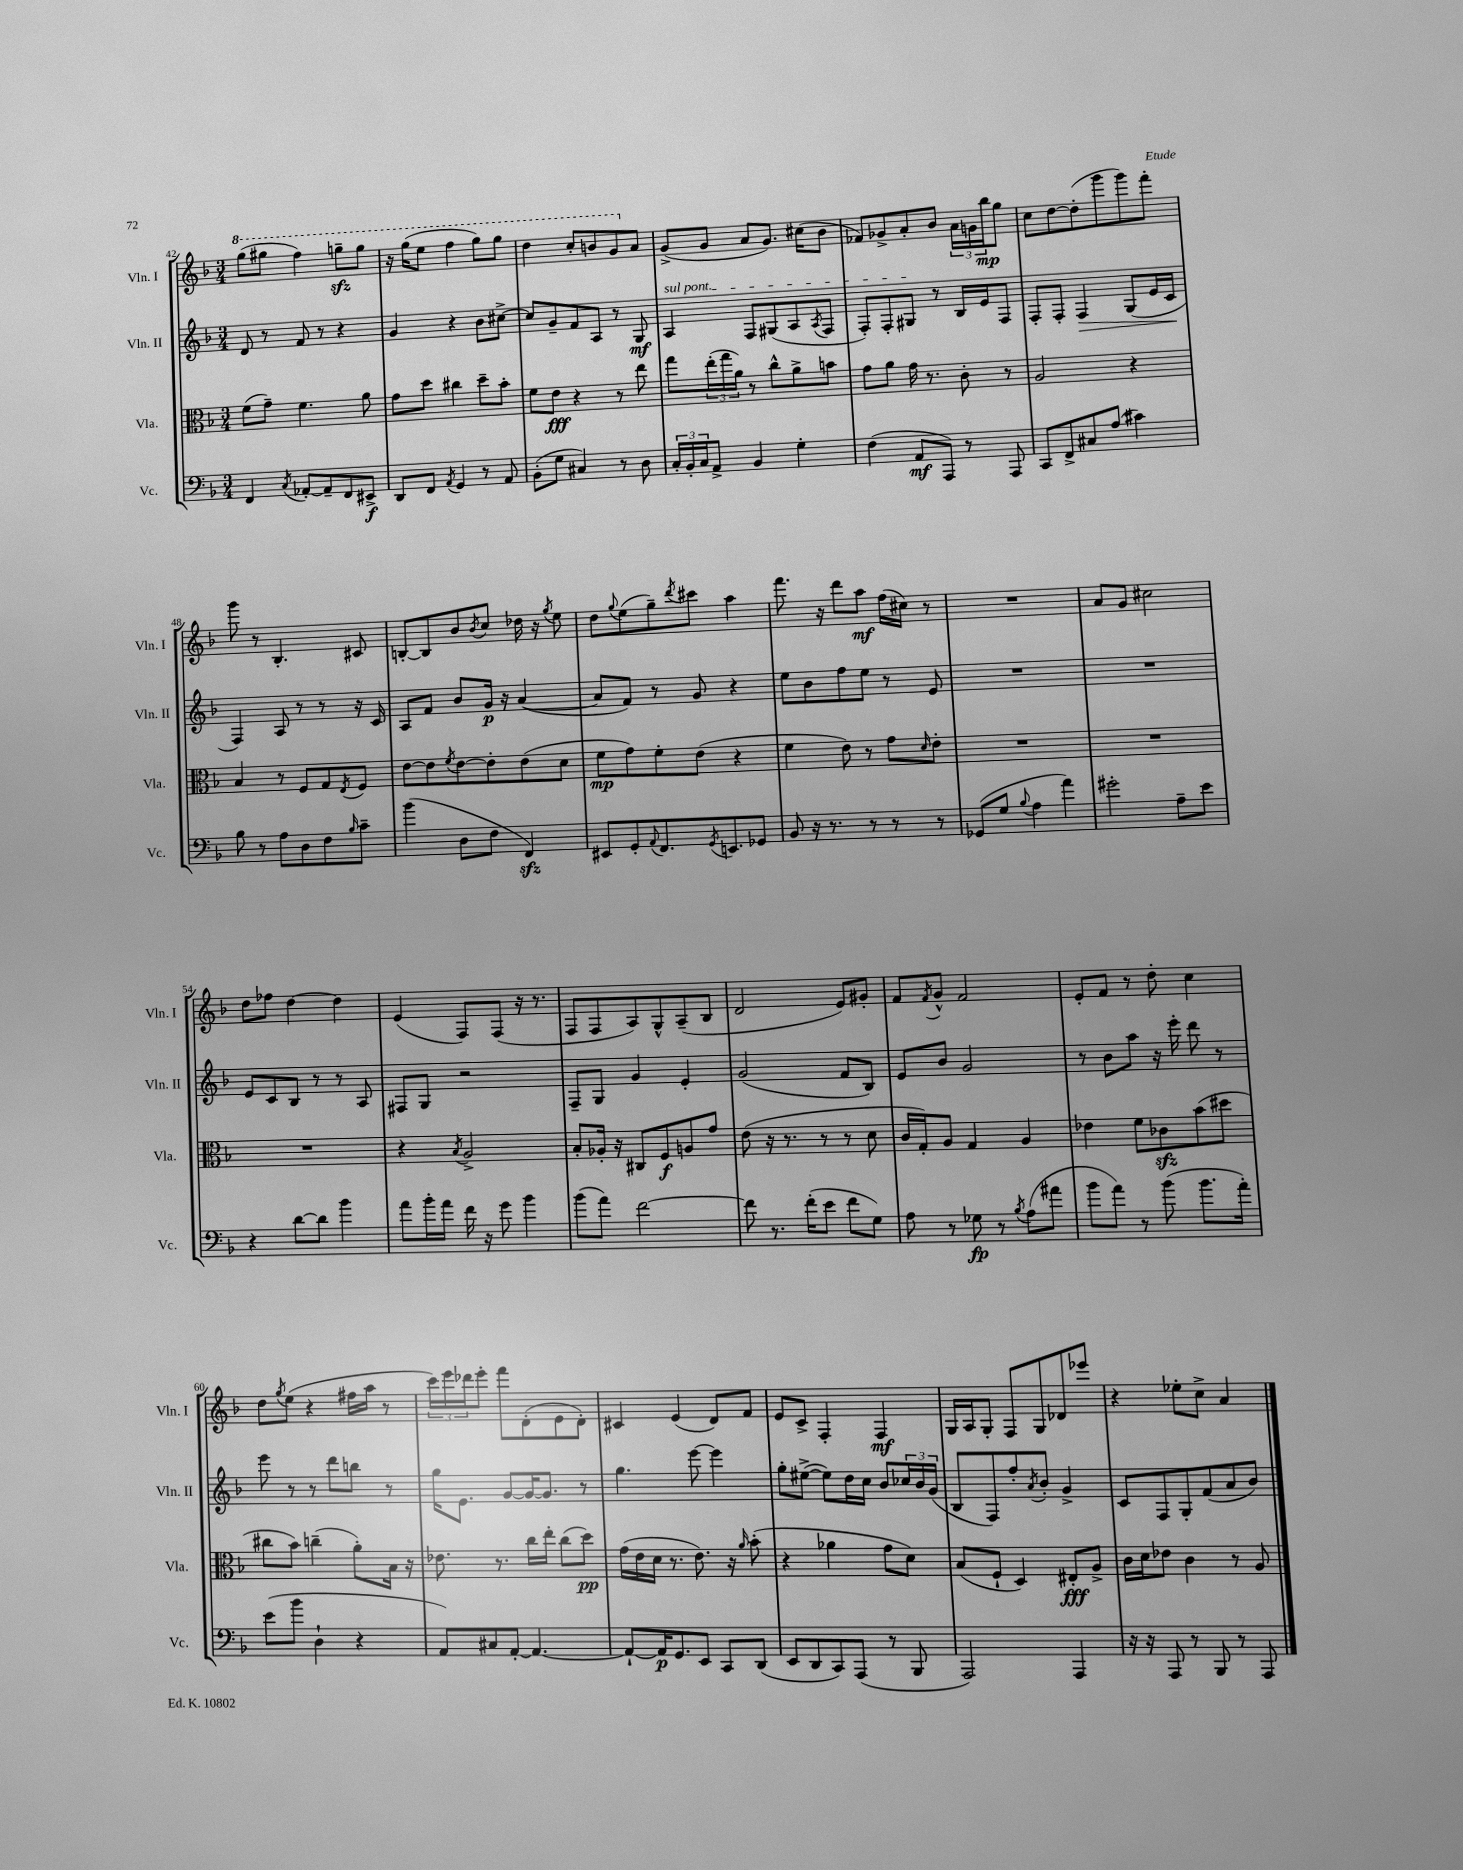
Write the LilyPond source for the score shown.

<<
\new StaffGroup <<
\new Staff = "s0" \with { instrumentName = "Vln. I" shortInstrumentName = "Vln. I" } {
    \clef treble \key f \major \numericTimeSignature \time 3/4
    \ottava #1 g'''8( gis'''8 f'''4) g'''8--\sfz g'''8 |
    r16 g'''16( e'''8 f'''4 g'''8) g'''8 |
    d'''4 c'''8-. b''8 g''8 \ottava #0 a'8 |
    g'8->( g'8 a'8 g'8.) cis''16( bes'8 |
    fes'8) ges'8-> a'8-. bes'8 \tuplet 3/2 { a'16 g'16 bes''16\mp } g''8 |
    c''8 d''8~ d''8-.( g'''8 g'''8) f'''8-. |
    g'''8 r8 bes4.-. cis'8 |
    b8~-. b8 bes'8 \acciaccatura { bes'8 } c''8 des''16 r16 \acciaccatura { g''8 } e''8 |
    d''8 \appoggiatura { g''8 } e''8( g''8--) \acciaccatura { d'''8 } cis'''8 a''4 |
    f'''8. r16 d'''8 a''8\mf f''16( cis''16) r8 |
    R2. |
    a'8 g'8 cis''2 |
    d''8 fes''8 d''4~ d''4 |
    e'4( f8) f8( r16 r8. |
    f8 f8 a8) g8-^ a8--( bes8 |
    d'2 e'8) gis'8-. |
    f'8 \acciaccatura { f'8 } g'8-^ f'2 |
    e'8-. f'8 r8 d''8-. c''4 |
    d''8 \acciaccatura { g''8 } e''8( r4 fis''16 a''16 r8 |
    \tuplet 3/2 { c'''16) e'''16 des'''16 } e'''8-. f'''8 d'8-.( e'8 d'8-.) |
    cis'4 e'4( d'8) f'8 |
    e'8 c'8-> f4-. f4\mf |
    g16 a16 g8-. f8 g8 des'8 ees'''8 |
    r4 ees''8-. c''8-> a'4 \bar "|." |
}
\new Staff = "s1" \with { instrumentName = "Vln. II" shortInstrumentName = "Vln. II" } {
    \clef treble \key f \major \numericTimeSignature \time 3/4
    d'8 r8 f'8 r8 r4 |
    g'4 r4 bes'8 cis''8~-> |
    cis''8 g'8-- f'8 a8 r8 g8\mf |
    \once \override TextSpanner.bound-details.left.text = \markup { \italic "sul pont." } a4\startTextSpan f8 gis8( a8 \acciaccatura { a8 } f8 |
    f8-.) f8-. gis8\stopTextSpan r8 bes16 e'16 f8 |
    f8-. f8-. f4\> g8( e'16 c'16\! |
    f4) a8 r8 r8 r16 c'16 |
    a8 f'8 bes'8 g'16\p r16 a'4~( |
    a'8 f'8) r8 g'8 r4 |
    e''8 bes'8 f''8 e''8 r8 e'8 |
    R2. |
    R2. |
    e'8 c'8 bes8 r8 r8 a8 |
    fis8 g8 r2 |
    f8-- g8 g'4 e'4-. |
    g'2( f'8 bes8) |
    e'8 bes'8 g'2 |
    r8 bes'8 a''8 r16 e'''16-. d'''8 r8 |
    e'''8 r8 r8 d'''8 b''8 r8 |
    g''16 e'8. g'8~ g'16~ g'8. r8 |
    g''4. e'''8~ e'''4 |
    g''8-. eis''8~->( eis''8) d''16 c''16 bes'8 \tuplet 3/2 { ces''16 bes'16 g'16( } |
    bes8 f8) f''8-. \acciaccatura { a'8 } bes'8-. g'4-> |
    c'8 f8 g8-. f'8( a'8 bes'8) \bar "|." |
}
\new Staff = "s2" \with { instrumentName = "Vla." shortInstrumentName = "Vla." } {
    \clef alto \key f \major \numericTimeSignature \time 3/4
    f'8( g'8--) f'4. a'8 |
    g'8 d''8 cis''4 d''8-- bes'8-. |
    f'8 e'8\fff r4 r8 e''8 |
    g''8 \tuplet 3/2 { e''16-.( g''16 a'16) } r8 c''8-^ a'8-> b'8 |
    g'8 a'8 g'16 r8. c'8-. r8 |
    a2 r4 |
    bes4 r8 f8 g8 \acciaccatura { e8 } f8 |
    e'8~ e'8 \acciaccatura { f'8 } e'8~ e'8-. e'8( d'8 |
    f'8\mp g'8) f'8-. e'8( r4 |
    f'4 e'8) r8 g'8 \grace { d'16 } e'8-. |
    R2. |
    R2. |
    R2. |
    r4 \acciaccatura { bes8 } a2-> |
    bes8-. aes16-. r16 cis8 f8\f a8 g'8 |
    e'8( r16 r8. r8 r8 d'8 |
    c'16 g16-.) a8 g4 a4 |
    ees'4 f'8 ces'8\sfz bes'8( dis''8 |
    cis''8 bes'8) c''4--( a'8-.) bes16 r16 |
    ees'8. r8. c''16 e''16-. c''8( d''8\pp) |
    g'16( e'16 d'16 r8. e'8.) r16 \grace { a'16 } bes'8-.( |
    r4 aes'4 g'8 d'8) |
    bes8( f8-! d4) eis8-.\fff a8-> |
    c'16 d'16 ees'8 c'4 r8 a8 \bar "|." |
}
\new Staff = "s3" \with { instrumentName = "Vc." shortInstrumentName = "Vc." } {
    \clef bass \key f \major \numericTimeSignature \time 3/4
    f,4 \acciaccatura { c8 } aes,8~-. aes,8-- f,8 eis,8->\f |
    d,8 f,8 \acciaccatura { a,8 } g,4 r8 a,8 |
    bes,8-.( g8 cis4) r8 d8 |
    \tuplet 3/2 { c16-. bes,16-. c16 } a,8-> bes,4 g4-. |
    f4( a,8\mf a,,8) r8 a,,8 |
    c,8 f,8-> cis8 a8( cis'4) |
    bes8 r8 a8 d8 f8 \grace { bes16 } c'8-- |
    bes'4( d8 f8 f,4\sfz) |
    eis,8 g,8-. \appoggiatura { a,8 } f,8. \acciaccatura { g,8 } e,8. ges,8 |
    bes,8 r16 r8. r8 r8 r8 |
    ges,8( g8 \appoggiatura { bes8 } a4 a'4) |
    gis'2-. a8-- e'8 |
    r4 d'8~ d'8 bes'4 |
    a'8 bes'16-. a'16 f'16 r16 g'8 bes'4 |
    bes'8( a'8) f'2~ |
    f'8 r8. f'16-.( e'8 f'8 g8) |
    a8 r8 ges8\fp r8 \acciaccatura { bes8 } a8( ais'8 |
    bes'8 a'8) r8 bes'8( bes'8. a'16-.) |
    e'8( bes'8 d4-! r4 |
    a,8) cis8 a,8~-. a,4.~ |
    a,8~-! a,16\p g,8. e,8 c,8 d,8( |
    e,8 d,8 c,8) a,,8( r8 bes,,8 |
    a,,2) a,,4 |
    r16 r16 a,,8 r8 bes,,8 r8 a,,8 \bar "|." |
}
>>
>>
\layout { \context { \Score currentBarNumber = #42 } }
